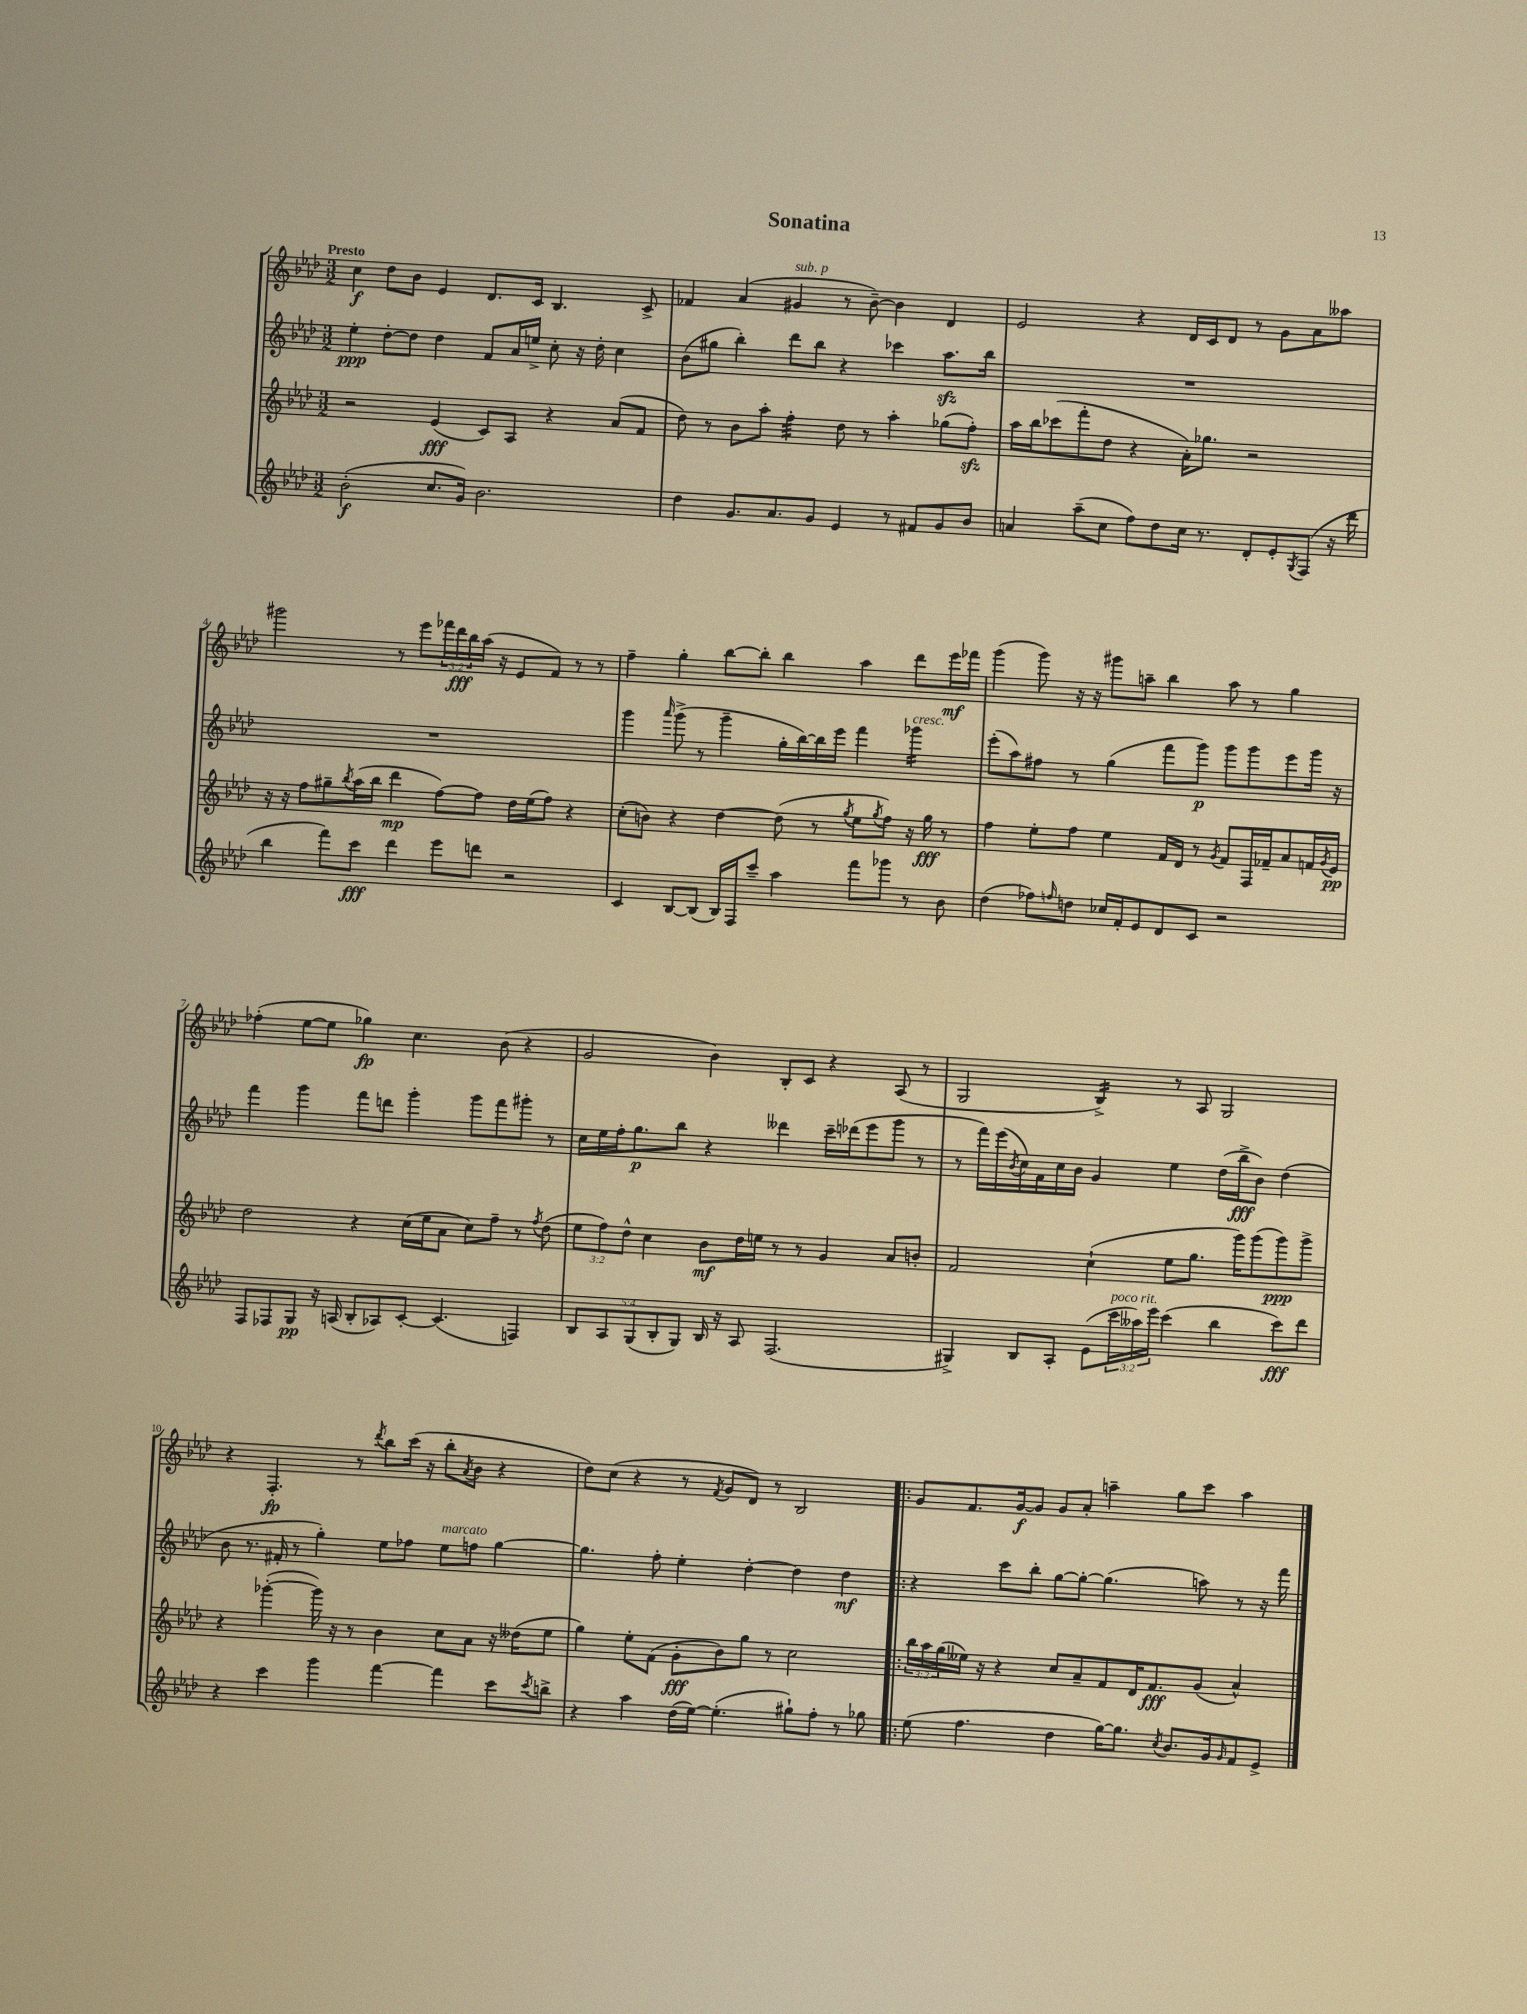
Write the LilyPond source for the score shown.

\header { title = "Sonatina" }
<<
\new StaffGroup <<
\new Staff = "s0" {
    \clef treble \key aes \major \numericTimeSignature \time 3/2 \override Staff.TupletNumber.text = #tuplet-number::calc-fraction-text \tempo "Presto"
    c''4\f des''8 bes'8 ees'4 des'8. c'16 bes4. c'8-> |
    fes'4 aes'4( gis'4^\markup { \italic "sub. p" } r8 bes'8~--) bes'4 des'4 |
    ees'2 r4 des'16 c'16 des'8 r8 g'8 aes'8 aeses''8 |
    gis'''2 r8 ees'''8 \tuplet 3/2 { fes'''16 des'''16\fff bes''16 } aes''16( r16 ees'8 f'8) r8 r8 |
    f''4-- g''4-. bes''8~ bes''8-. bes''4 aes''4 des'''8 ees'''16\mf fes'''16 |
    g'''4( g'''8) r16 r16 gis'''8 a''8-- bes''4 a''8 r8 g''4 |
    fes''4-.( ees''8~ ees''8 ges''4\fp) c''4. bes'8( r4 |
    g'2 bes'4) bes8-. c'8 r4 aes8( r8 |
    g2 bes4:16->) r8 aes8 g2 |
    r4 f4.-.\fp r8 \acciaccatura { des'''8 } bes''8 c'''16( r16 bes''8-. \acciaccatura { aes'8 } bes'8 r4 |
    des''8) c''8( r4 r8 \acciaccatura { f'8 } g'8 des'8) r8 bes2 |
    \bar ".|:" g'8 f'8. g'16~\f g'8 g'8 aes'8-. a''4-- g''8 c'''8 a''4 \bar "|." |
}
\new Staff = "s1" {
    \clef treble \key aes \major \numericTimeSignature \time 3/2
    ees''4-.\ppp des''8~-. des''8 des''4 f'8 aes'16 e''16-> c''8-. r16 des''16-. c''4 |
    bes'8( gis''8 bes''4-.) des'''8 bes''8 r4 ces'''4 aes''8.\sfz bes''16 |
    R1. |
    R1. |
    g'''4 \grace { aes'''16 } g'''8->( r8 g'''4-- g''16-. bes''16~) bes''16 ees'''16 f'''4 ges'''4:16^\markup { \italic "cresc." } |
    ees'''8-.( aes''8) fis''8 r8 g''4( f'''8 g'''8\p) g'''8 g'''8 ees'''8 g'''16 r16 |
    f'''4 g'''4 f'''8 d'''8 g'''4-. g'''8 f'''8 gis'''8-. r8 |
    c''16 ees''16 f''16-. g''8.\p bes''8 r4 deses'''4 c'''16-- des'''16( ees'''8 g'''8 r8 |
    r8 f'''16) ees'''16( \acciaccatura { bes'8 } c''16) f'16 c''16 bes'16 g'4 ees''4 des''16( bes''16->\fff bes'8) des''4( |
    bes'8 r8. fis'16-. r8 g''4-.) ees''8 fes''8 ees''8^\markup { \italic "marcato" } f''8 g''4~ |
    g''4. f''8-. ees''4-. des''4~-. des''4 des''4\mf |
    \bar ".|:" r4 c'''8 bes''8-. g''8~ g''8~-. g''4.( a''8) r8 r16 f'''16 \bar "|." |
}
\new Staff = "s2" {
    \clef treble \key aes \major \numericTimeSignature \time 3/2 \override Staff.TupletNumber.text = #tuplet-number::calc-fraction-text
    r2 ees'4\fff( c'8) aes8 r4 aes'8( f'8 |
    des''8) r8 bes'8 aes''8-. f''4:32-. des''8 r8 aes''4-. ges''8( f''8-.\sfz) |
    aes''16 bes''16 ces'''8( f'''8-. des''8 r4 aes'16-.) ges''8. r2 |
    r16 r16 f''8 gis''8-- \acciaccatura { bes''8 } aes''16( bes''16 des'''4\mp f''8~) f''8 des''16 ees''16( f''8) r4 |
    c''8-.( b'8) r4 des''4~ des''8( r8 \acciaccatura { g''8 } ees''8 \acciaccatura { g''8 } f''8) r16 g''16\fff r8 |
    f''4 ees''8-. f''8 ees''4 f'16 des'16 r8 \acciaccatura { g'8 } f'8 f16 fes'16-- aes'8 f'16 \acciaccatura { g'8 } ees'16\pp |
    des''2 r4 c''16( ees''16 aes'8 c''8) f''8-- r8 \acciaccatura { f''8 } des''8( |
    \tuplet 3/2 { ees''8 f''8) des''8-^ } c''4 bes'8\mf des''16 e''16 r8 r8 g'4 aes'8 b'8-. |
    f'2 c''4-!( ees''8 g''8. g'''16) g'''8( g'''8\ppp) g'''8-> |
    r4 ges'''4~-.( ges'''16) r16 r8 bes'4 c''8 aes'8 r16 deses''16( ees''8 |
    g''4) ees''8-. f'8( g'8-.\fff bes'8) g''8 r8 c''2 |
    \bar ".|:" \tuplet 3/2 { bes''16 aes''16 g''16( } eeses''16) r16 r4 c''8 aes'8-- f'8 des'16 f'8.\fff g'8( aes'4-^) \bar "|." |
}
\new Staff = "s3" {
    \clef treble \key aes \major \numericTimeSignature \time 3/2 \override Staff.TupletNumber.text = #tuplet-number::calc-fraction-text
    bes'2-.\f( c''8. g'16) bes'2. |
    des''4 g'8. aes'8. g'8 ees'4 r8 fis'8 g'8 bes'8 |
    a'4 aes''8--( c''8 f''8) des''8 c''16 r8. des'8-. ees'8-. \acciaccatura { g8 } f8( r16 des'''16 |
    bes''4 f'''8) c'''8\fff des'''4 ees'''8 d'''8 r2 |
    c'4 bes8~ bes8( bes16) f16 c'''8-- aes''4 f'''8 ges'''8 r8 bes'8 |
    des''4( fes''8) \grace { f''16 } d''8 ces''16 f'16-. ees'8 des'8 c'8 r2 |
    f8 fes8 g8\pp r16 a16( bes8-. aes8) c'8~-. c'4.( f4) |
    \tuplet 5/4 { bes8 aes8 g8( bes8-. g8) } bes16 r16 aes8 f2.( |
    gis4->) bes8 aes8-. ees'8( \tuplet 3/2 { c'''16^\markup { \italic "poco rit." } aeses''16) ees'''16 } c'''4( bes''4 c'''8\fff) des'''8 |
    r4 c'''4 g'''4 f'''4~ f'''4 c'''8 \acciaccatura { c'''8 } b''8-> |
    r4 aes''4 des''16( ees''16~) ees''4.-.( gis''8-!) f''8-. r8 ges''8 |
    \bar ".|:" ees''8( f''4. des''4 g''16~) g''8. \acciaccatura { c''8 } bes'8. g'16 \grace { g'16 } f'8 ees'8-> \bar "|." |
}
>>
>>
